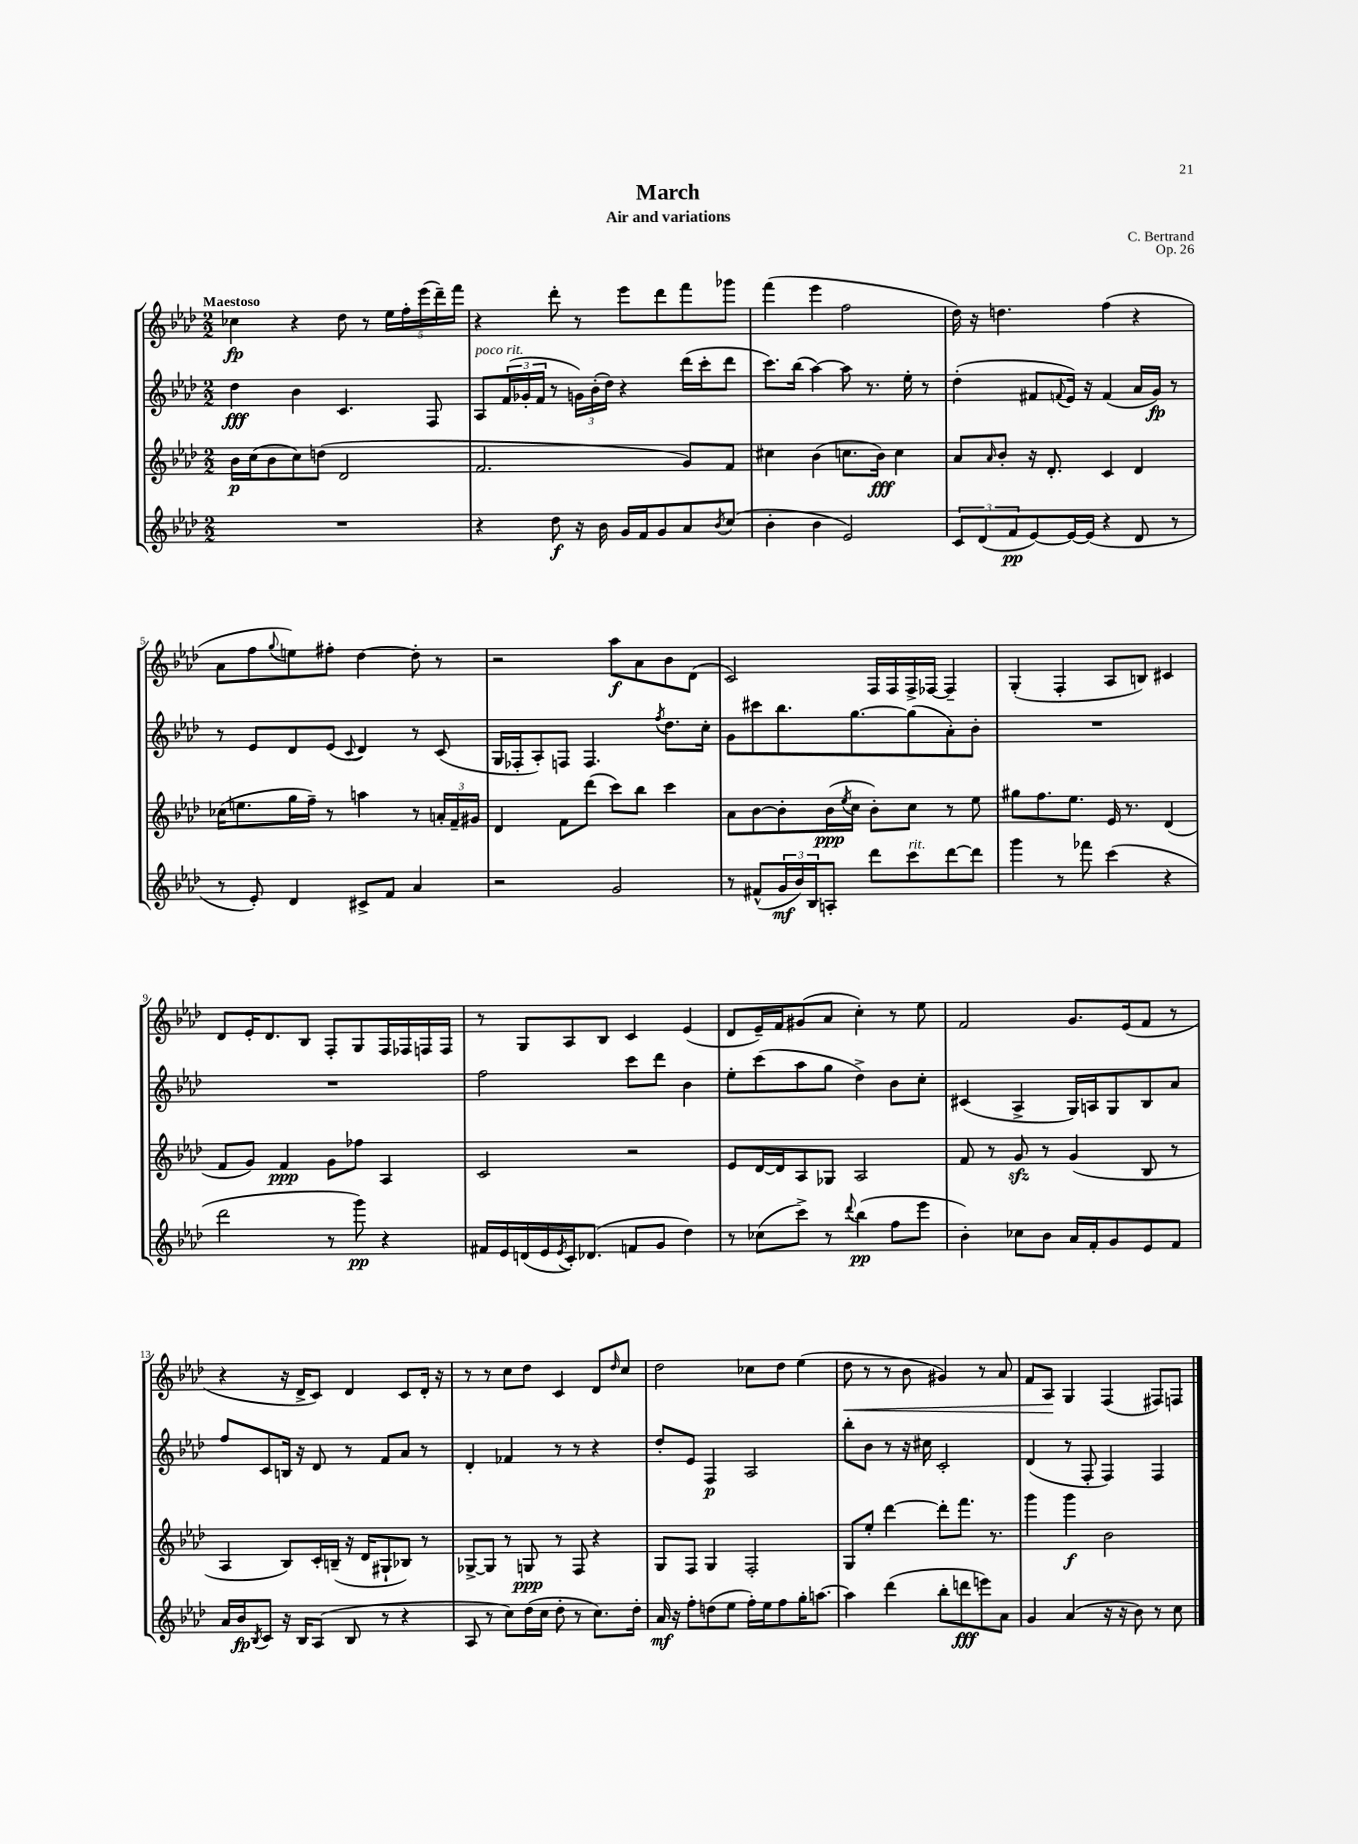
\header { title = "March" composer = "C. Bertrand" subtitle = "Air and variations" opus = "Op. 26" }
<<
\new StaffGroup <<
\new Staff = "s0" {
    \clef treble \key aes \major \numericTimeSignature \time 2/2 \tempo "Maestoso"
    ces''4\fp r4 des''8 r8 \tuplet 5/4 { ees''16 f''16-. ees'''16( des'''16--) f'''16 } |
    r4 des'''8-. r8 ees'''8 des'''8 f'''8 ges'''8 |
    f'''4( ees'''4 f''2 |
    des''16) r16 d''4. f''4( r4 |
    aes'8 f''8 \appoggiatura { g''8 } e''8) fis''8-. des''4~ des''8-. r8 |
    r2 aes''8\f aes'8 bes'8 des'8( |
    c'2) f16 f16 f16-> fes16~ fes4-- |
    g4-.( f4-. aes8 b8) cis'4 |
    des'8 ees'16-. des'8. bes8 f8-. g8 f16 fes16 f16 f16 |
    r8 g8 aes8 bes8 c'4 ees'4( |
    des'8 ees'16--) f'16 gis'8( aes'8 c''4-.) r8 ees''8 |
    f'2 g'8. ees'16( f'8 r8 |
    r4 r16 des'16-> c'8) des'4 c'8 des'16-. r16 |
    r8 r8 c''8 des''8 c'4 des'8 \grace { des''16 } c''8 |
    des''2 ces''8 des''8 ees''4( |
    des''8\< r8 r8 bes'8 gis'4) r8 aes'8 |
    f'8 aes8\! g4 f4( fis8) f8 \bar "|." |
}
\new Staff = "s1" {
    \clef treble \key aes \major \numericTimeSignature \time 2/2
    des''4\fff bes'4 c'4. f8 |
    aes8^\markup { \italic "poco rit." } \tuplet 3/2 { f'16( ges'16-. f'16 } r8 \tuplet 3/2 { g'16) bes'16-.( des''16) } r4 des'''16( c'''16-. des'''8 |
    c'''8.) bes''16( aes''4~) aes''8 r8. ees''16-. r8 |
    des''4-.( fis'8 \appoggiatura { f'8 } ees'16) r16 f'4( aes'16 g'16\fp) r8 |
    r8 ees'8 des'8 ees'8( \appoggiatura { c'8 } des'4) r8 c'8( |
    g16 fes16-. aes8-.) f8 f4. \acciaccatura { f''8 } des''8. c''16-. |
    g'8 cis'''8 bes''8. g''8.~ g''8( aes'8-.) bes'8-. |
    R1 |
    R1 |
    f''2 c'''8 des'''8 bes'4 |
    ees''8-. c'''8( aes''8 g''8 des''4->) bes'8 c''8-. |
    cis'4( aes4-> g16) a16 g8 bes8 aes'8 |
    f''8 c'8 b16 r16 des'8 r8 f'8 aes'8 r8 |
    des'4-. fes'4 r8 r8 r4 |
    des''8-. ees'8 f4\p aes2 |
    bes''8-. bes'8 r8 r16 cis''16 c'2-. |
    des'4( r8 f8-. f4) f4 \bar "|." |
}
\new Staff = "s2" {
    \clef treble \key aes \major \numericTimeSignature \time 2/2
    bes'16\p c''16( bes'8 c''8) d''8( des'2 |
    f'2. g'8) f'8 |
    cis''4 bes'4( c''8. bes'16\fff) c''4 |
    aes'8 \grace { aes'16 } bes'8-. r16 des'8.-. c'4 des'4 |
    ces''16( e''8. g''16 f''16--) r8 a''4 r8 \tuplet 3/2 { a'16-. f'16-- gis'16 } |
    des'4 f'8 des'''8( c'''8) bes''8 c'''4 |
    aes'8 bes'8~ bes'8-. bes'16\ppp( \acciaccatura { ees''8 } c''16 bes'8-.) c''8 r8 ees''8 |
    gis''8 f''8. ees''8. ees'16 r8. des'4( |
    f'8 g'8) f'4\ppp g'8 fes''8 aes4 |
    c'2 r2 |
    ees'8 des'16~ des'16 aes8 ges8 aes2 |
    f'8 r8 g'8\sfz r8 g'4( bes8 r8 |
    aes4 bes8) c'16-. b16--( r16 des'16 gis8-! bes8) r8 |
    ges8~-> ges8 r8 g8\ppp r8 f8 r4 |
    g8 f8 g4 f2-. |
    g8 ees''8-. des'''4~ des'''8-. f'''8. r8. |
    g'''4 g'''4\f bes'2 \bar "|." |
}
\new Staff = "s3" {
    \clef treble \key aes \major \numericTimeSignature \time 2/2
    R1 |
    r4 des''8\f r16 bes'16 g'16 f'16 g'8 aes'8 \acciaccatura { bes'8 } c''8( |
    bes'4-. bes'4 ees'2) |
    \tuplet 3/2 { c'8 des'8( f'8\pp } ees'8~) ees'16~ ees'16( r4 des'8 r8 |
    r8 ees'8-.) des'4 cis'8-> f'8 aes'4 |
    r2 g'2 |
    r8 fis'8-^( \tuplet 3/2 { g'16\mf bes'16) bes16 } a8-. des'''8 c'''8^\markup { \italic "rit." } des'''8~ des'''8 |
    g'''4 r8 fes'''8 c'''4( r4 |
    des'''2 r8 g'''8\pp) r4 |
    fis'16 ees'16 d'16( ees'16 \acciaccatura { ees'8 } c'16-.) des'8.( f'8 g'8 des''4) |
    r8 ces''8( c'''8->) r8 \appoggiatura { des'''8 } bes''4\pp( f''8 ees'''8 |
    bes'4-.) ces''8 bes'8 aes'16 f'16-. g'8 ees'8 f'8 |
    aes'16 bes'16\fp \acciaccatura { bes8 } c'8 r16 bes16 aes8( bes8 r8 r4 |
    aes8 r8 c''8) des''16( c''16 des''8-. r8 c''8.) des''16-. |
    aes'16\mf r16 f''8-. d''8( ees''8 f''16-.) ees''16 f''8 g''16-. a''8.~ |
    a''4 des'''4( bes''8-. d'''8\fff e'''8) aes'8 |
    g'4 aes'4( r16 r16 bes'8) r8 c''8 \bar "|." |
}
>>
>>
